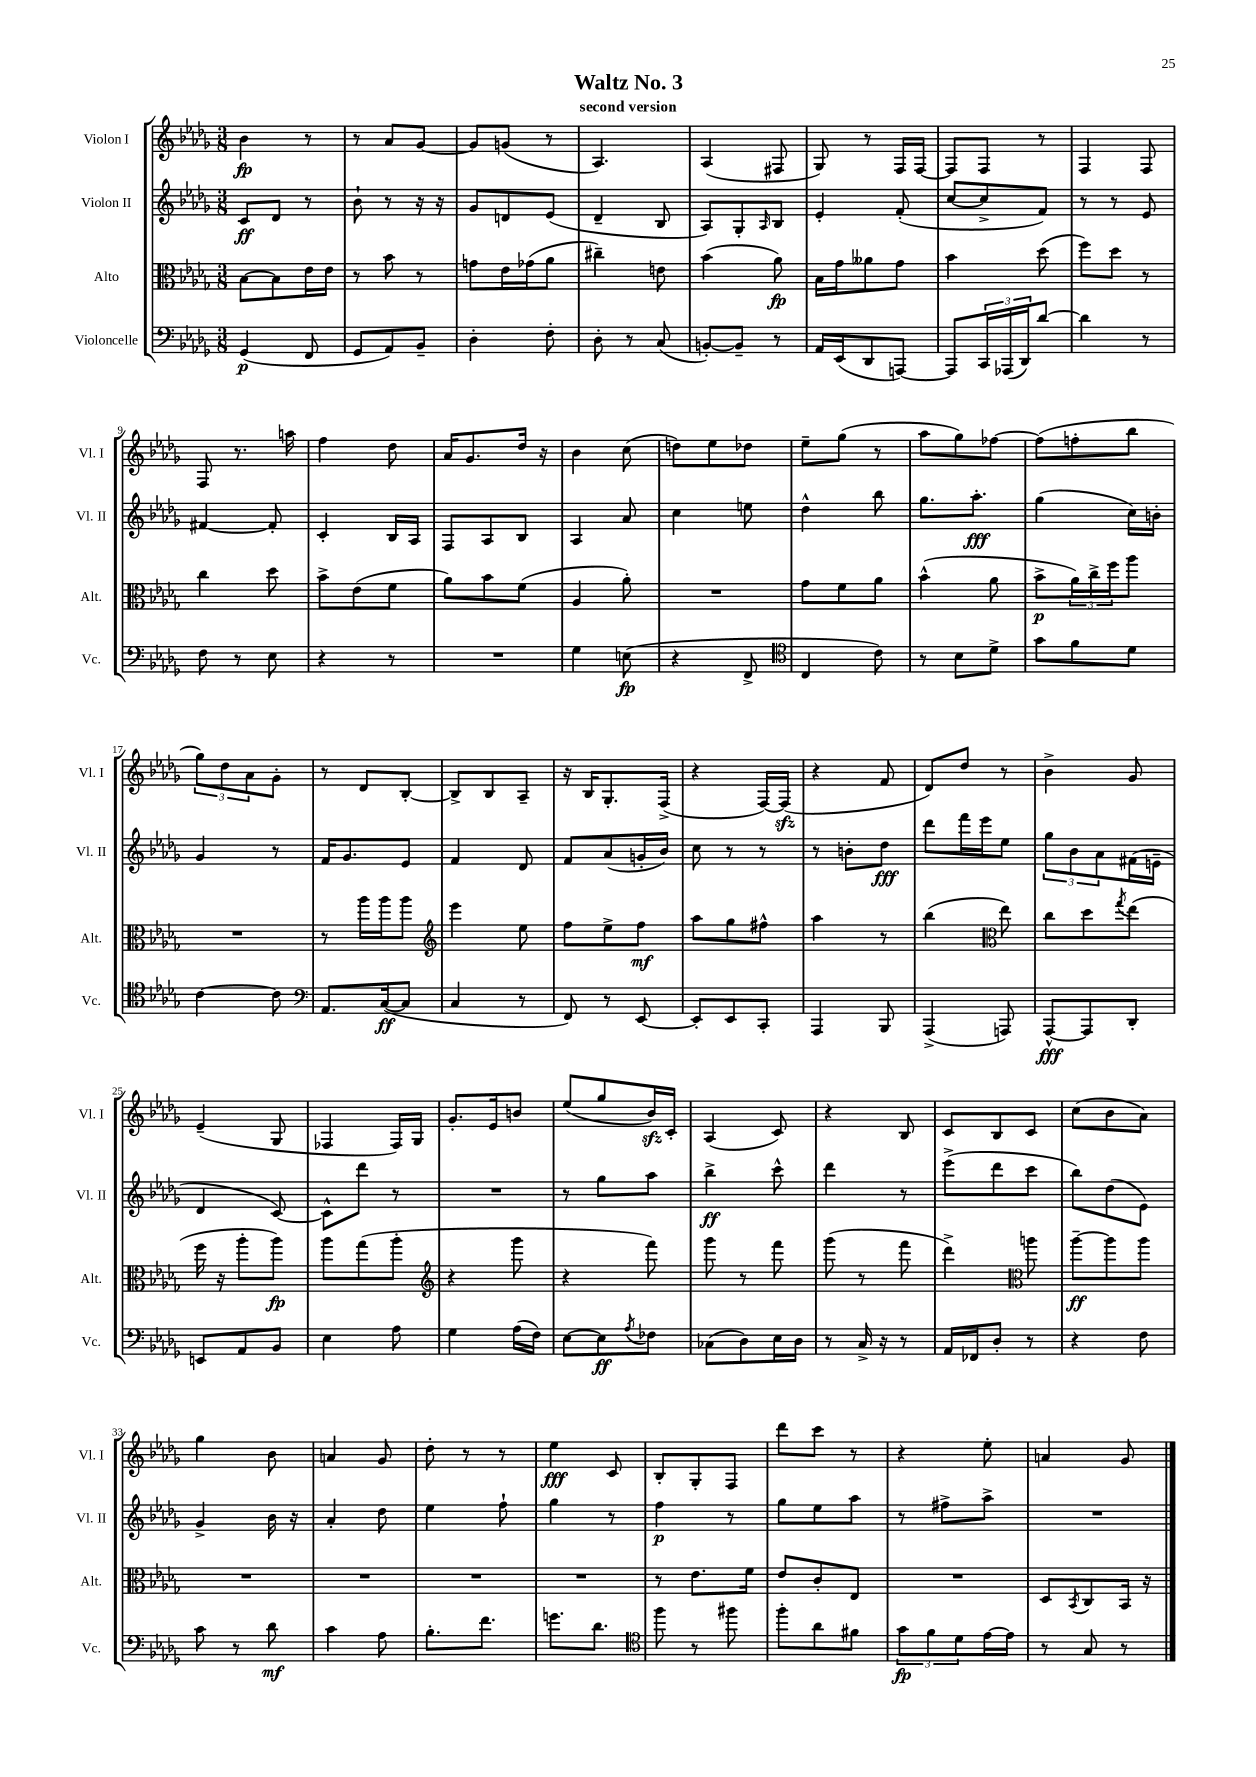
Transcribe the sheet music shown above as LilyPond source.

\header { title = "Waltz No. 3" subtitle = "second version" }
<<
\new StaffGroup <<
\new Staff = "s0" \with { instrumentName = "Violon I" shortInstrumentName = "Vl. I" } {
    \clef treble \key des \major \numericTimeSignature \time 3/8
    bes'4\fp r8 |
    r8 aes'8 ges'8~ |
    ges'8 g'8( r8 |
    aes4.) |
    aes4( fis8 |
    ges8) r8 f16 f16~ |
    f8 f8 r8 |
    f4 f8 |
    f8 r8. a''16 |
    f''4 des''8 |
    aes'16 ges'8. des''16 r16 |
    bes'4 c''8( |
    d''8) ees''8 des''8 |
    ees''8-- ges''8( r8 |
    aes''8 ges''8) fes''8~ |
    fes''8( f''8-. bes''8 |
    \tuplet 3/2 { ges''8) des''8 aes'8 } ges'8-. |
    r8 des'8 bes8~-. |
    bes8-> bes8 aes8-- |
    r16 bes16 ges8.-. f16->( |
    r4 f16~) f16\sfz( |
    r4 f'8 |
    des'8) des''8 r8 |
    bes'4-> ges'8 |
    ees'4--( ges8 |
    fes4 fes16) ges16 |
    ges'8.-. ees'16 b'8 |
    ees''8( ges''8 bes'16\sfz) c'16-. |
    aes4( c'8) |
    r4 bes8 |
    c'8 bes8 c'8 |
    c''8( bes'8 aes'8) |
    ges''4 bes'8 |
    a'4 ges'8 |
    des''8-. r8 r8 |
    ees''4\fff c'8 |
    bes8-. ges8-. f8 |
    des'''8 c'''8 r8 |
    r4 ees''8-. |
    a'4 ges'8 \bar "|." |
}
\new Staff = "s1" \with { instrumentName = "Violon II" shortInstrumentName = "Vl. II" } {
    \clef treble \key des \major \numericTimeSignature \time 3/8
    c'8\ff des'8 r8 |
    bes'8-! r8 r16 r16 |
    ges'8 d'8 ees'8( |
    des'4-- bes8 |
    aes8) ges8-. \grace { aes16 } bes8 |
    ees'4-. f'8-.( |
    c''8~ c''8-> f'8) |
    r8 r8 ees'8 |
    fis'4~ fis'8-. |
    c'4-. bes16 aes16 |
    f8 aes8 bes8 |
    aes4 aes'8 |
    c''4 e''8 |
    des''4-^ bes''8 |
    ges''8. aes''8.-.\fff |
    ges''4( c''16) b'16-. |
    ges'4 r8 |
    f'16 ges'8. ees'8 |
    f'4 des'8 |
    f'8 aes'8( g'16-. bes'16) |
    c''8 r8 r8 |
    r8 b'8-. des''8\fff |
    des'''8 f'''16 ees'''16 ees''8 |
    \tuplet 3/2 { ges''8 bes'8 aes'8 } fis'16( e'16-- |
    des'4 c'8~) |
    c'8-^ des'''8 r8 |
    R4. |
    r8 ges''8 aes''8 |
    bes''4->\ff c'''8-^ |
    des'''4 r8 |
    ees'''8->( des'''8 c'''8 |
    bes''8) des''8( ees'8) |
    ges'4-> bes'16 r16 |
    aes'4-. des''8 |
    ees''4 f''8-! |
    ges''4 r8 |
    f''4\p r8 |
    ges''8 ees''8 aes''8 |
    r8 fis''8-> aes''8-> |
    R4. \bar "|." |
}
\new Staff = "s2" \with { instrumentName = "Alto" shortInstrumentName = "Alt." } {
    \clef alto \key des \major \numericTimeSignature \time 3/8
    bes8~ bes8 ees'16 ees'16 |
    r8 bes'8 r8 |
    g'8 ees'16 ges'16( aes'8 |
    cis''4--) e'8 |
    bes'4( aes'8\fp) |
    bes16 ges'16 aeses'8 ges'8 |
    bes'4 des''8( |
    f''8) des''8 r8 |
    c''4 des''8 |
    bes'8-> ees'8( f'8 |
    aes'8) bes'8 f'8( |
    aes4 aes'8-.) |
    R4. |
    ges'8 f'8 aes'8 |
    bes'4-^( aes'8 |
    bes'8->\p \tuplet 3/2 { aes'16) c''16-> f''16 } aes''8 |
    R4. |
    r8 aes''16 aes''16 aes''8 |
    \clef treble ees'''4 ees''8 |
    f''8 ees''8-> f''8\mf |
    aes''8 ges''8 fis''8-^ |
    aes''4 r8 |
    bes''4( \clef alto ees''8) |
    c''8 des''8 \acciaccatura { ges''8 } ees''8( |
    f''16 r16 aes''8-. aes''8\fp) |
    aes''8 ges''8( aes''8-. |
    \clef treble r4 ges'''8 |
    r4 f'''8) |
    ges'''8 r8 f'''8 |
    ges'''8( r8 f'''8 |
    des'''4->) \clef alto a''8 |
    aes''8~--\ff aes''8 aes''8 |
    R4. |
    R4. |
    R4. |
    R4. |
    r8 ees'8. f'16 |
    ees'8 c'8-. ees8 |
    R4. |
    des8 \acciaccatura { bes,8 } c8 bes,16 r16 \bar "|." |
}
\new Staff = "s3" \with { instrumentName = "Violoncelle" shortInstrumentName = "Vc." } {
    \clef bass \key des \major \numericTimeSignature \time 3/8
    ges,4\p( f,8 |
    ges,8 aes,8) bes,8-- |
    des4-. f8-. |
    des8-. r8 c8( |
    b,8~-.) b,8-- r8 |
    aes,16 ees,16( des,8 a,,8~) |
    a,,8 \tuplet 3/2 { c,16 aes,,16( des,16) } des'8~ |
    des'4 r8 |
    f8 r8 ees8 |
    r4 r8 |
    R4. |
    ges4 e8\fp( |
    r4 f,8-> |
    \clef tenor c4 c'8) |
    r8 bes8 des'8-> |
    ges'8 f'8 des'8 |
    c'4~ c'8 |
    \clef bass aes,8. c16~\ff( c8 |
    c4 r8 |
    f,8) r8 ees,8~ |
    ees,8-. ees,8 c,8-. |
    aes,,4 bes,,8 |
    aes,,4->( a,,8) |
    aes,,8~-^\fff aes,,8 des,8-. |
    e,8 aes,8 bes,8 |
    ees4 aes8 |
    ges4 aes16( f16) |
    ees8~ ees8\ff \acciaccatura { aes8 } fes8 |
    ces8( des8) ees16 des16 |
    r8 c16-> r16 r8 |
    aes,16 fes,16 des8-. r8 |
    r4 f8 |
    c'8 r8 des'8\mf |
    c'4 aes8 |
    bes8.-. f'8. |
    g'8. des'8. |
    \clef tenor f''8 r8 fis''8 |
    f''8-. aes'8 fis'8 |
    \tuplet 3/2 { ges'8\fp f'8 des'8 } ees'16~ ees'16 |
    r8 ges8 r8 \bar "|." |
}
>>
>>
